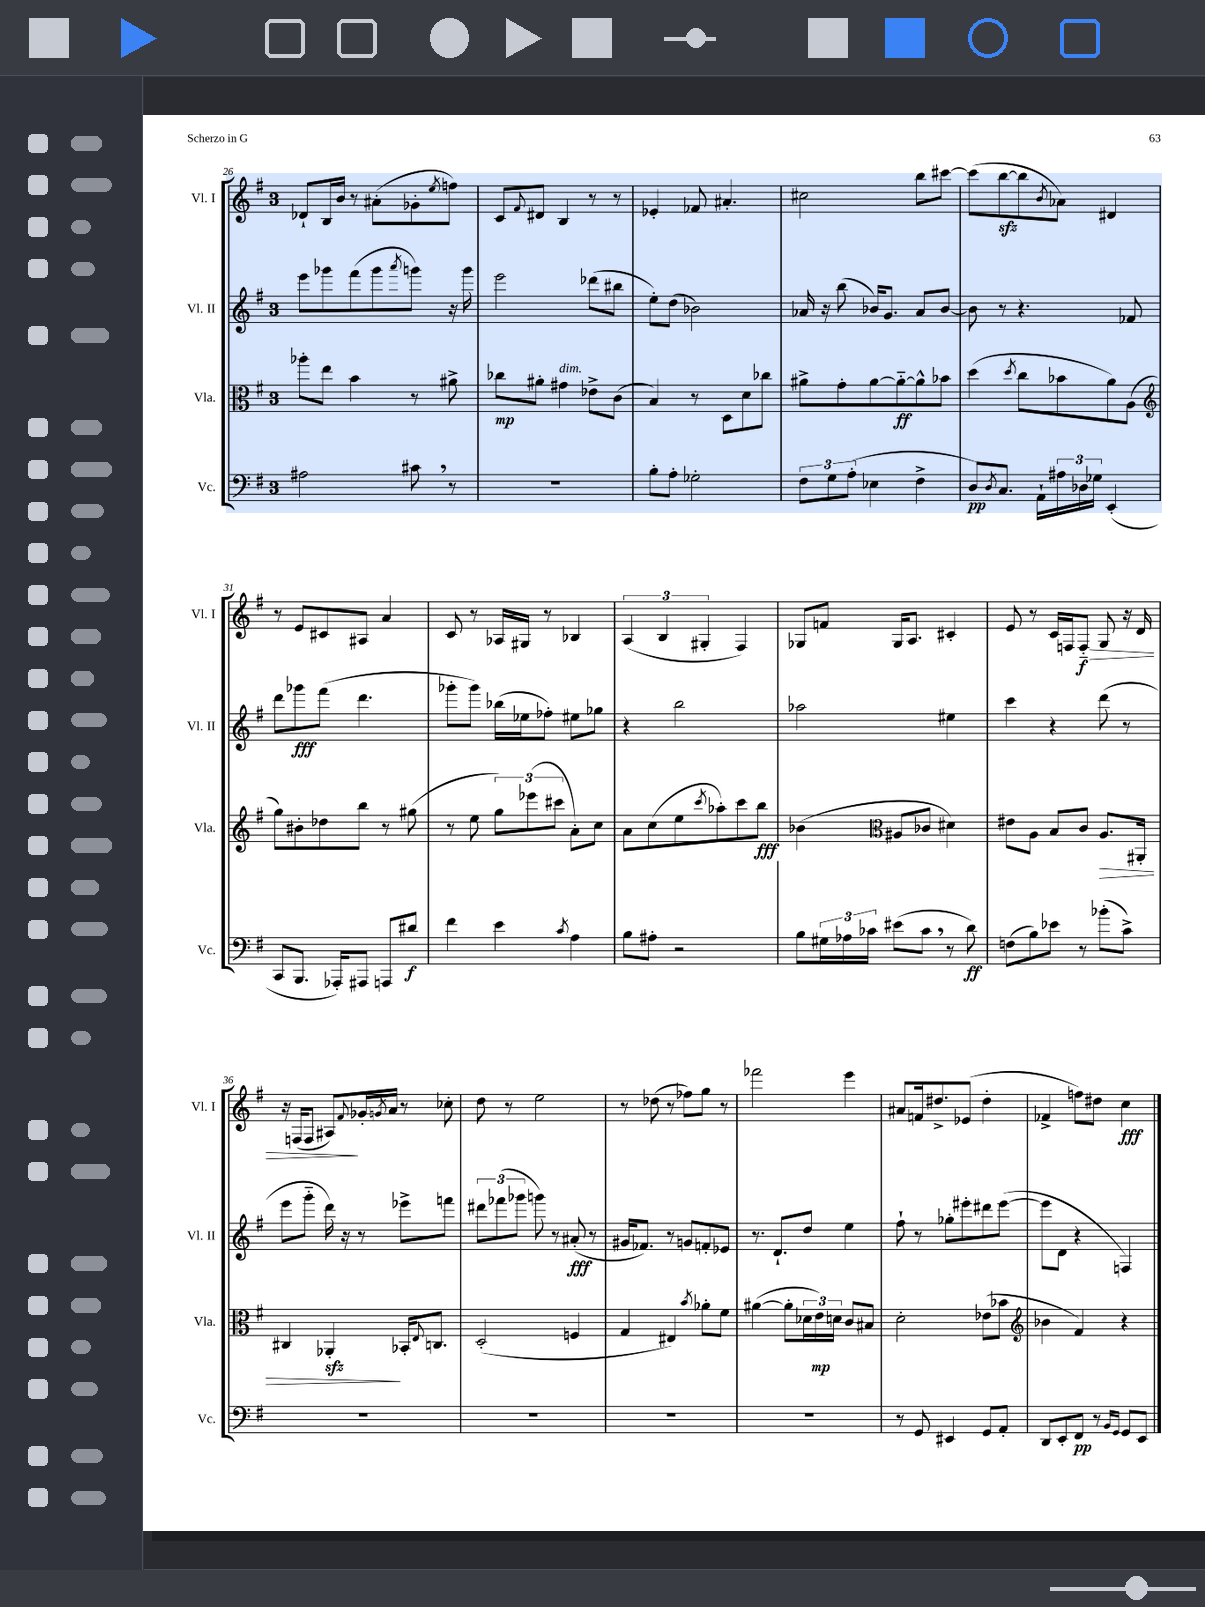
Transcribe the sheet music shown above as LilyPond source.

<<
\new StaffGroup <<
\new Staff = "s0" \with { instrumentName = "Vl. I" shortInstrumentName = "Vl. I" } {
    \clef treble \key g \major \once \override Staff.TimeSignature.style = #'single-digit \time 3/4
    des'8-! b16 b'16 r8 ais'8-.( ges'8-. \acciaccatura { e''8 } f''8) |
    c'8 \appoggiatura { fis'8 } dis'8 b4 r8 r8 |
    ees'4-. fes'8 ais'4.-. |
    cis''2 b''8 cis'''8~ |
    cis'''8( b''8~\sfz b''8 \acciaccatura { b'8 } aes'8) dis'4 |
    r8 e'8 cis'8 ais8 a'4 |
    c'8 r8 aes16 gis16 r8 bes4 |
    \tuplet 3/2 { a4( b4 gis4-. } fis4) |
    ges8 f'8 ges16 a8. cis'4-. |
    e'8 r8 c'16 f16 f8-_\f\> g8 r16 d'16 |
    r16 f16( f8 ais8\!) \appoggiatura { fis'8 } ges'16-. \acciaccatura { g'8 } a'16 r8 ces''8-. |
    d''8 r8 e''2 |
    r8 des''8( r8 fes''8) g''8 r8 |
    fes'''2 e'''4 |
    ais'8 f'16 dis''8.-> ees'8( dis''4-. |
    fes'4-> f''8) dis''8 c''4\fff \bar "|." |
}
\new Staff = "s1" \with { instrumentName = "Vl. II" shortInstrumentName = "Vl. II" } {
    \clef treble \key g \major \once \override Staff.TimeSignature.style = #'single-digit \time 3/4
    e'''8 ges'''8 fis'''8( ges'''8 \acciaccatura { a'''8 } g'''8) r16 g'''16 |
    e'''2 des'''8( bis''8 |
    e''8-.) d''8( bes'2) |
    aes'16 r16 b''8( bes'16) g'8. aes'8 bes'8~ |
    bes'8 r8 r4. fes'8 |
    d'''8 ges'''8\fff fis'''8( d'''4. |
    ges'''8-. ges'''8) bes''16( ees''16 fes''8-.) eis''8 ges''8 |
    r4 b''2 |
    aes''2 eis''4 |
    c'''4 r4 d'''8( r8 |
    e'''8 g'''8-_ d'''16) r16 r8 ees'''8-> f'''8 |
    \tuplet 3/2 { dis'''8 fes'''8( ges'''8 } g'''8) r8 ais'8-.\fff( r8 |
    gis'16 fes'8.) r8 g'8 f'8-. ees'8 |
    r8. d'8.-! d''8 e''4 |
    fis''8-! r8 ges''8-. eis'''8-. dis'''8 eis'''8~( |
    eis'''8 d'8 r4 f4) \bar "|." |
}
\new Staff = "s2" \with { instrumentName = "Vla." shortInstrumentName = "Vla." } {
    \clef alto \key g \major \once \override Staff.TimeSignature.style = #'single-digit \time 3/4
    aes''8-. e''8 b'4 r8 ais'8-> |
    ces''8\mp ais'8-. gis'4^\markup { \italic "dim." } ees'8-> c'8( |
    b4) r8 d8 d'8 ces''8 |
    ais'8-> g'8-. ais'8~ ais'8~-_\ff ais'8-^ bes'8 |
    d''4( \acciaccatura { d''8 } c''8 bes'8 a'8) a8( |
    \clef treble g''8) bis'8-. des''8 b''8 r8 gis''8( |
    r8 e''8 \tuplet 3/2 { g''8) ees'''8( cis'''8 } a'8-.) c''8 |
    a'8 c''8( e''8 \acciaccatura { c'''8 } aes''8-.) c'''8 b''8\fff |
    bes'4( \clef alto ais8 ces'8 dis'4) |
    eis'8 a8 b8 c'8 a8.\> ais,16-. |
    cis4 aes,4-.\sfz\! bes,16-. \appoggiatura { e8 } c8. |
    d2-.( f4 |
    g4 eis4) \acciaccatura { b'8 } aes'8-. fis'8 |
    ais'4~( ais'8-. \tuplet 3/2 { des'16 e'16\mp) d'16 } c'8 bis8 |
    d'2-. ees'8( bes'8 |
    \clef treble bes'4 fis'4) r4 \bar "|." |
}
\new Staff = "s3" \with { instrumentName = "Vc." shortInstrumentName = "Vc." } {
    \clef bass \key g \major \once \override Staff.TimeSignature.style = #'single-digit \time 3/4
    ais2 cis'8 \breathe r8 |
    R2. |
    b8-. a8-. ges2-. |
    \tuplet 3/2 { fis8 g8 a8-.( } ees4 fis4-> |
    d8\pp) \acciaccatura { d8 } c8. a,16-! \tuplet 3/2 { ais16 des16 ges16 } e,4-.( |
    c,8 b,,8. aes,,16-.) ais,,8 a,,8 dis'8\f |
    fis'4 e'4 \acciaccatura { c'8 } a4 |
    b8 ais8-. r2 |
    b8 \tuplet 3/2 { gis16 aes16 ces'16 } eis'8( ces'8 \breathe r8 d'8\ff) |
    f8( b8) ees'8 r8 bes'8-.( c'8->) |
    R2. |
    R2. |
    R2. |
    R2. |
    r8 g,8 eis,4 g,8 a,8-. |
    d,8 e,8-. fis,8\pp r8 \grace { b,16 g,16 } g,8 e,8 \bar "|." |
}
>>
>>
\layout { \context { \Score currentBarNumber = #26 } }
